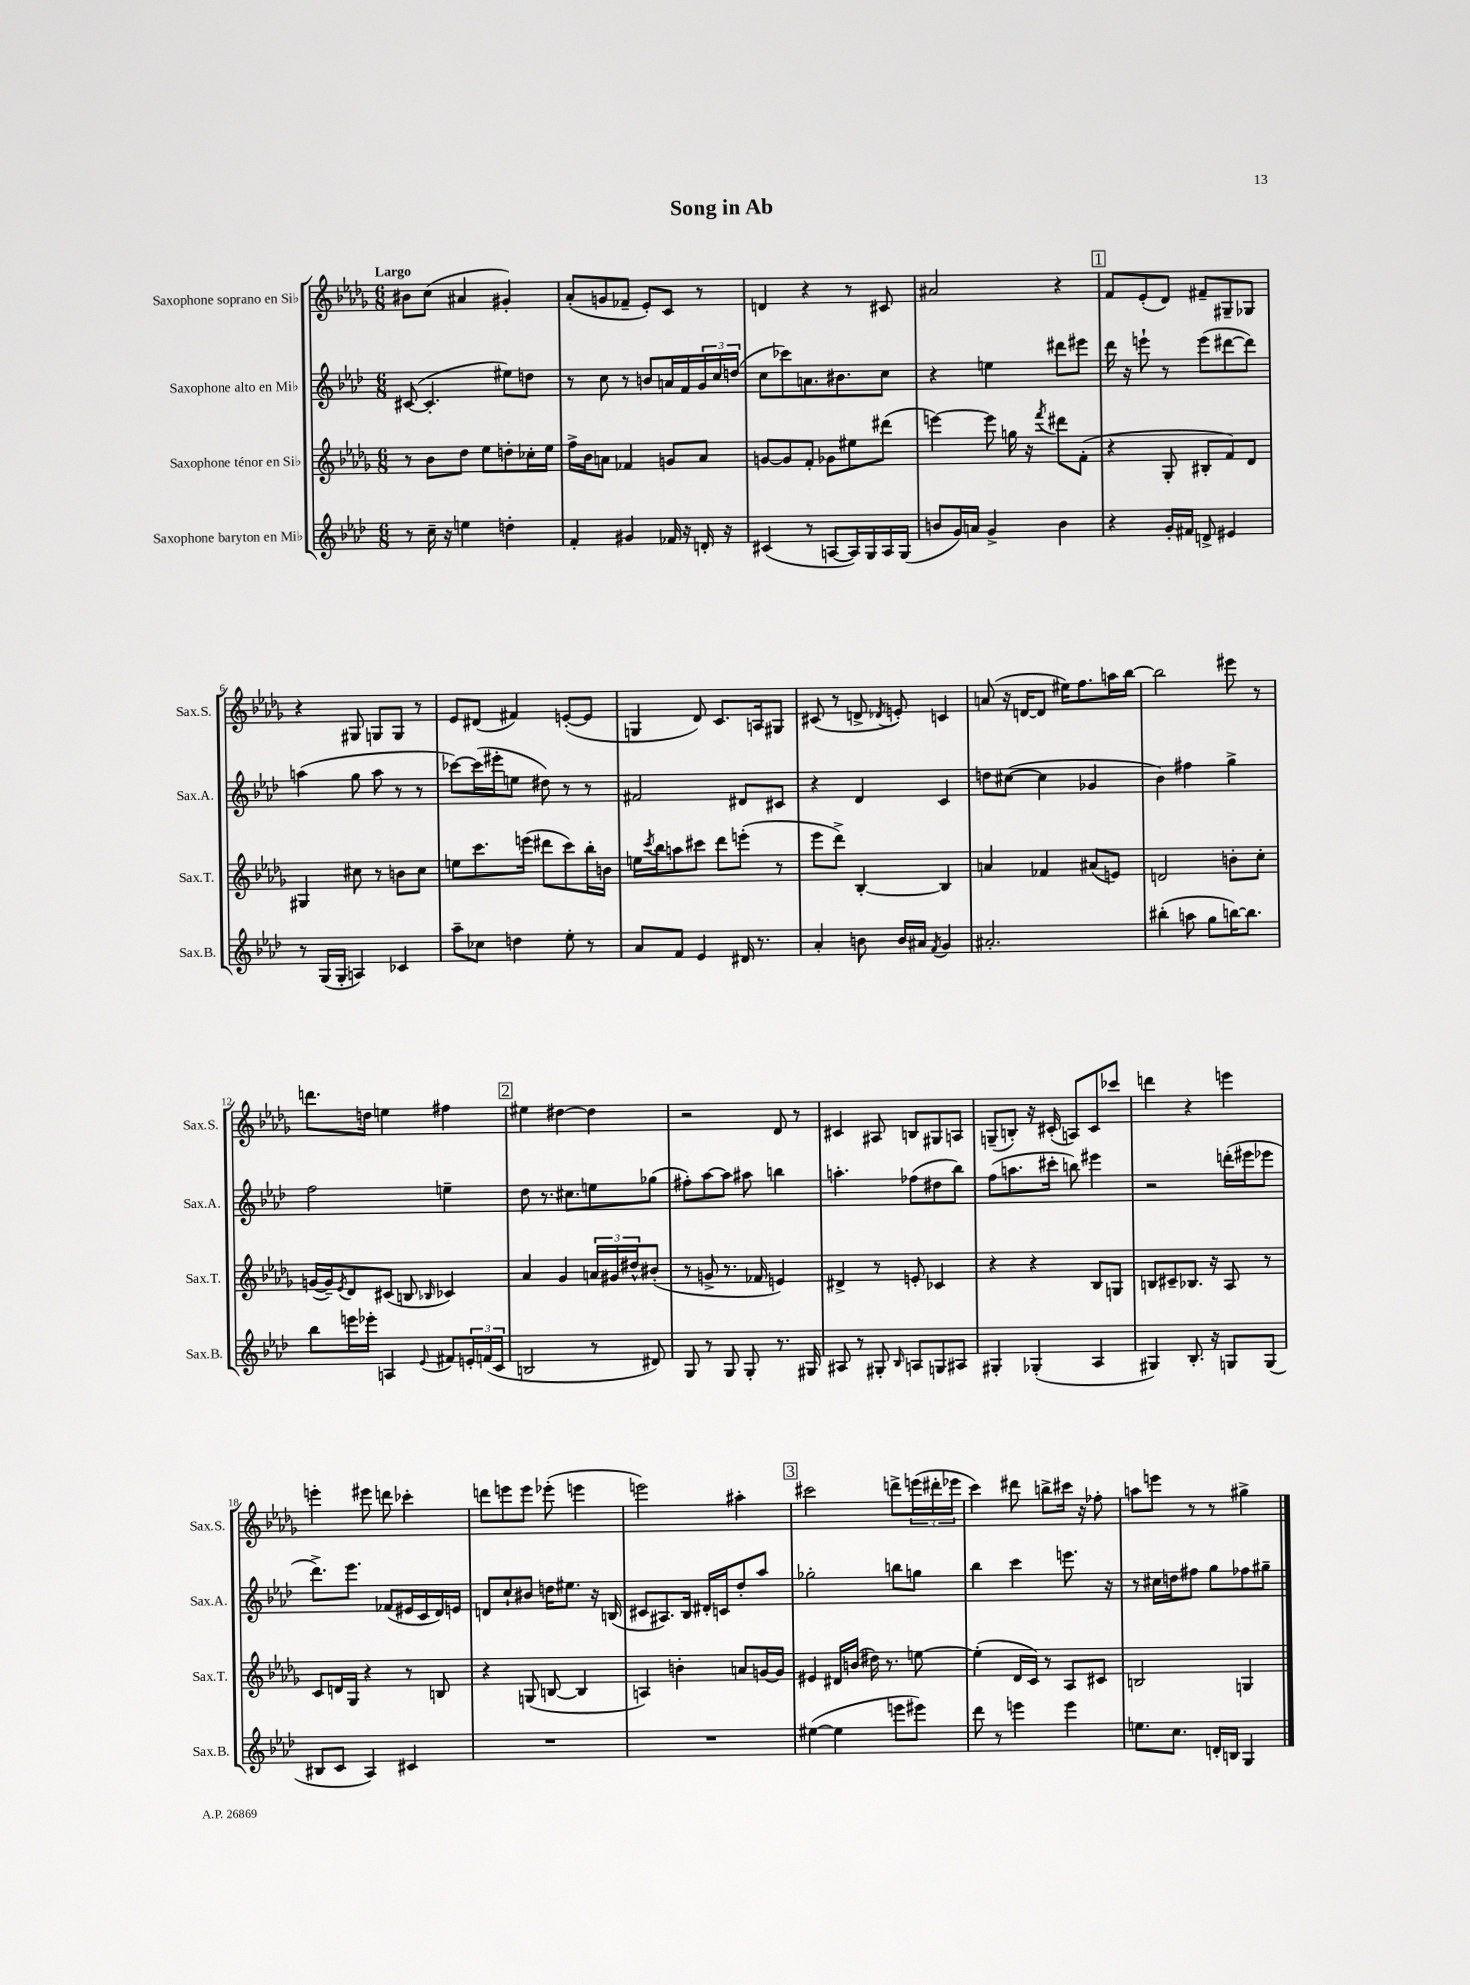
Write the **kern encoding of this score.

**kern	**kern	**kern	**kern
*part4	*part3	*part2	*part1
*staff4	*staff3	*staff2	*staff1
*I"Saxophone baryton en Mi♭	*I"Saxophone ténor en Si♭	*I"Saxophone alto en Mi♭	*I"Saxophone soprano en Si♭
*I'Sax.B.	*I'Sax.T.	*I'Sax.A.	*I'Sax.S.
*clefG2	*clefG2	*clefG2	*clefG2
*k[b-e-a-d-]	*k[b-e-a-d-g-]	*k[b-e-a-d-]	*k[b-e-a-d-g-]
*M6/8	*M6/8	*M6/8	*M6/8
=1	=1	=1	=1
!	!	!	!LO:TX:a:B:t=Largo
8r	8r	([8c#X/	8b#X\L
16cc~\	8b-\L	4.c#'/]	(8cc\J
16r	.	.	.
4een\	8dd-\J	.	4a#X/
.	8ee-\L	.	.
4ddn'\	8ddn'\	8ee#X\L)	4g#X'/)
.	16cc-X'\L	8ddn\J	.
.	16ee-\JJ	.	.
=2	=2	=2	=2
4f'/	16ff^\LL	8r	(8a-'/L
.	16b-\J	.	.
.	8an\J	8cc\	8gn/
4g#X/	4f-X/	8r	8f-X~/J
.	.	8bn/L	8e-'/L)
16f-X/	8gn/L	16an/L	8c/J
16r	.	16f/	.
16dn'/	8a/J	24g/	8r
.	.	24cc/	.
16r	.	.	.
.	.	(24ddn/JJ	.
=3	=3	=3	=3
(4c#X/	[8gn/L	8cc\L	4dn/
.	8g/]	8ccc-X\)	.
8r	8f'/J	8.an\	4r
[8An/L	8g-X\L	.	.
.	.	8.b#X\	.
16A/L])	8ee#X\	.	8r
16G/	.	.	.
16A/	(8ddd#X\J	8cc\J	8c#X/
(16G/JJ	.	.	.
=4	=4	=4	=4
8bn/L	[4eeen\)	4r	2a#X/
16g/L)	.	.	.
16an/JJ	.	.	.
4g^/	8eee\]	4een\	.
.	16ggn\	.	.
.	16r	.	.
.	8qfff/	.	.
4b\	8ddd#X\L	8ddd#X\L	4r
.	(8f'\J	8eee#X\J	.
!!LO:REH:place=s1:t=1
=5	=5	=5	=5
4r	4r	16ddd-\	8f/L
.	.	16r	.
.	.	8eeen`\	(8e-'/
16g'/LL	8G-'/	8r	8d-/J)
16f#X/JJ	.	.	.
8dn^/	8B#X'/L	(8eee\L	8f#X~/L
4e#X/	8f/)	[8ddd#X\	8G#X~/
.	8d-/J	8ddd#\J])	8G-X/J
!!LO:LB:g=z
=6	=6	=6	=6
8r	4G#X/	(4aan\	4r
(16G/LL	.	.	.
16G'/JJ	.	.	.
4An/)	8cc#X\	8gg\	8G#X/
.	8r	8aa\	8Gn/L
4c-X/	8bn\L	8r	8G/J
.	8cc#\J	8r	8r
=7	=7	=7	=7
8aa-~\L	8een\L	[8ccc-X\L)	8e-/L
8cc-X\J	8.ccc\	(16ccc-\L]	(8d#X/J
.	.	16eee#X'\J	.
4ddn\	.	8een\J	4f#X/)
.	(16eeen\Jk	.	.
.	8ddd#X\L	8dd#X\)	.
8ee-'\	8ccc\)	8r	([8en'/L
8r	16bb-'\L	8r	8e/J]
.	16bn\JJ	.	.
=8	=8	=8	=8
8a-/L	16een\LL	2f#X/	4Gn/
.	8qccc/	.	.
.	16bb-\J	.	.
8f/J	8aan\	.	.
4e-/	8ccc#X\J	.	8d-/)
.	8ddd-\L	.	8.c/L
16d#X/	(8eeen'\J	8d#X/L	.
8.r	.	.	16An/k
.	8r	8c#X/J	8G#X/J
=9	=9	=9	=9
4a-'/	8eee-\L	4r	(8c#X/
.	8ddd-^\J)	.	8r
8bn\	[4B-'/	4d-/	8dn^/
.	.	.	8qd-X/
16b/LL	.	.	8en'/)
16a#X/JJ	.	.	.
8qf/	.	.	.
4g/	4B-/]	4c/	4cn/
=10	=10	=10	=10
2.a#X'/	4an/	8ddn\L	(8an/
.	.	([8cc#X\J	16r
.	.	.	[16dn/KL
.	4f-X/	4cc#\]	8d/J]
.	.	.	16ee#X\KL)
.	.	.	8.ff\
.	(8a#X/L	4g-X/	.
.	8en/J)	.	16aan\L
.	.	.	[16bb-\JJ
=11	=11	=11	=11
(4bb#X'\	2dn/	4b-\)	2bb-\]
8aan\	.	4ff#X\	.
8gg\L	.	.	.
[16bbn\K)	8bn'\L	4gg^\	8eee#X\
8.bb\J]	.	.	.
.	8cc'\J	.	8r
!!LO:LB:g=z
=12	=12	=12	=12
8bb-\L	([16gn/LL	2ff\	8.dddn\L
.	16g~/J])	.	.
.	8qe-/	.	.
16eeen\L	8d-/	.	.
16eee-X'\JJ	.	.	16ddn\Jk
4An/	(8c#X/J	.	4een\
.	8Bn/	.	.
8qqe-/	16qqB-X/	.	.
8f#X/L	4c-X/)	4een~\	4ff#X\
24en'/L	.	.	.
(24fn/	.	.	.
24c/JJ	.	.	.
!!LO:REH:place=s1:t=2
=13	=13	=13	=13
2Bn/	4a-/	8dd-\	4ee#X\
.	.	8.r	.
.	4g-/	.	[4dd#X\
.	.	8.cc#X\L	.
8r	24an/LL	8een\	4dd#\]
.	24g#X/	.	.
.	24dd#X^^/J	.	.
8d#X/)	(8b#X'/J	(8gg-X\J	.
=14	=14	=14	=14
8G/	8r	8ff#X'\L)	2r
8r	8gn^/	[8aa-\	.
8G/	8.r	8aa-\J]	.
8G'/	.	8aa#X\	.
.	16f-X/	.	.
8.r	4en/)	4bbn\	8d-/
.	.	.	8r
16G#X/	.	.	.
=15	=15	=15	=15
8A#X/	4d#X^/	4.aan'\	4c#X/
8r	.	.	.
8G#X'/	8r	.	8A#X/
16qqB-/	.	.	.
8An/L	8en'/	(8ff-X\L	8Bn/L
8Gn/	4c-X/	8dd#X\	8G#X/
8A#X/J	.	8bb-\J)	8An/J
=16	=16	=16	=16
4G#X'/	4r	(8ff\L	(8Gn~/L
.	.	8.aan\	8Bn'/J)
(4G-X'/	4r	.	16r
.	.	16ccc#X'\Jk	(16c#X'/
.	.	8bbn\)	8An/L)
4A-/	8B-/L	4eee#X\	8c#/
.	8Gn/J	.	8ccc-X/J
=17	=17	=17	=17
4G#X/)	8Bn/L	2r	4dddn\
.	8c#X~/	.	.
8.B-'/	8.B-X/J	.	4r
16r	16r	.	.
8Gn/L	8A-/	(16dddn'\LL	4eeen\
.	.	16eee#X\J	.
(8G/J	8r	8eee-X\J	.
!!LO:LB:g=z
=18	=18	=18	=18
8B#X/L	8c/L	8.ddd-^\L)	4eeen'\
8c/J	16dn/L	.	.
.	16G-/JJ	8.eee-\J	.
4A-/)	4r	.	8eee#X\
.	.	(8f-X/L	8dddn\
4c#X/	8r	16e#X/L	4ccc-X'\
.	.	16c/	.
.	8Bn/	16d-/)	.
.	.	16en/JJ	.
=19	=19	=19	=19
2.r	4r	8dn/L	8dddn\L
.	.	8cc`/	8eeen\
.	(8Gn/	8b#X/J	8eee\J
.	[8Bn/	16ddn\KL	(8eee-X'\
.	.	8.ee#X\J	.
.	4B/]	.	4eeen\
.	.	16r	.
.	.	(16Bn/	.
=20	=20	=20	=20
2.r	4An/)	8c#X/L	2eeen\)
.	.	8.A#X/)	.
.	4bn'\	.	.
.	.	16B-/Jk	.
.	.	16d#X'/LL	.
.	.	16cn/J	.
.	8an/L	8dd-'/	4aa#X'\
.	[16gn/L	8aa-/J	.
.	16g/JJ]	.	.
!!LO:REH:place=s1:t=3
=21	=21	=21	=21
([4ee#X\	4e#X/	2gg-X'\	2ccc#X\
4ee#\]	16d#X/LL	.	.
.	(16bn/JJ	.	.
.	16dd#X\)	.	.
.	8.r	.	.
8eeen\L	.	8bbn\L	8dddn^\L
8eee#X\J)	[8een\	8ggn\J	(24eeen\L
.	.	.	24ddd#X'\
.	.	.	24eee-X\JJ
=22	=22	=22	=22
8ddd-\	(4ee'\]	4bb-\	4ccc\)
8r	.	.	.
4eeen\	16d-/LL	4ccc\	8ddd#X\
.	16c/JJ)	.	.
.	8r	.	8bbn^\L
4eee\	8A-/L	8.eeen\	16ccc#X\Jk
.	.	.	16r
.	8c#X/J	.	8ff-X'\
.	.	16r	.
=23	=23	=23	=23
8.een\L	2Bn/	8r	8aan\L
.	.	16cc#X\LL	8eeen\J
8.cc\J	.	16ddn\J	.
.	.	8ff#X\J	8r
16dn'/LL	.	8gg\L	8r
16Bn/JJ	.	.	.
4G/	4Gn/	8ff-X\	4gg#X^\
.	.	8gg#X~\J	.
==	==	==	==
*-	*-	*-	*-
